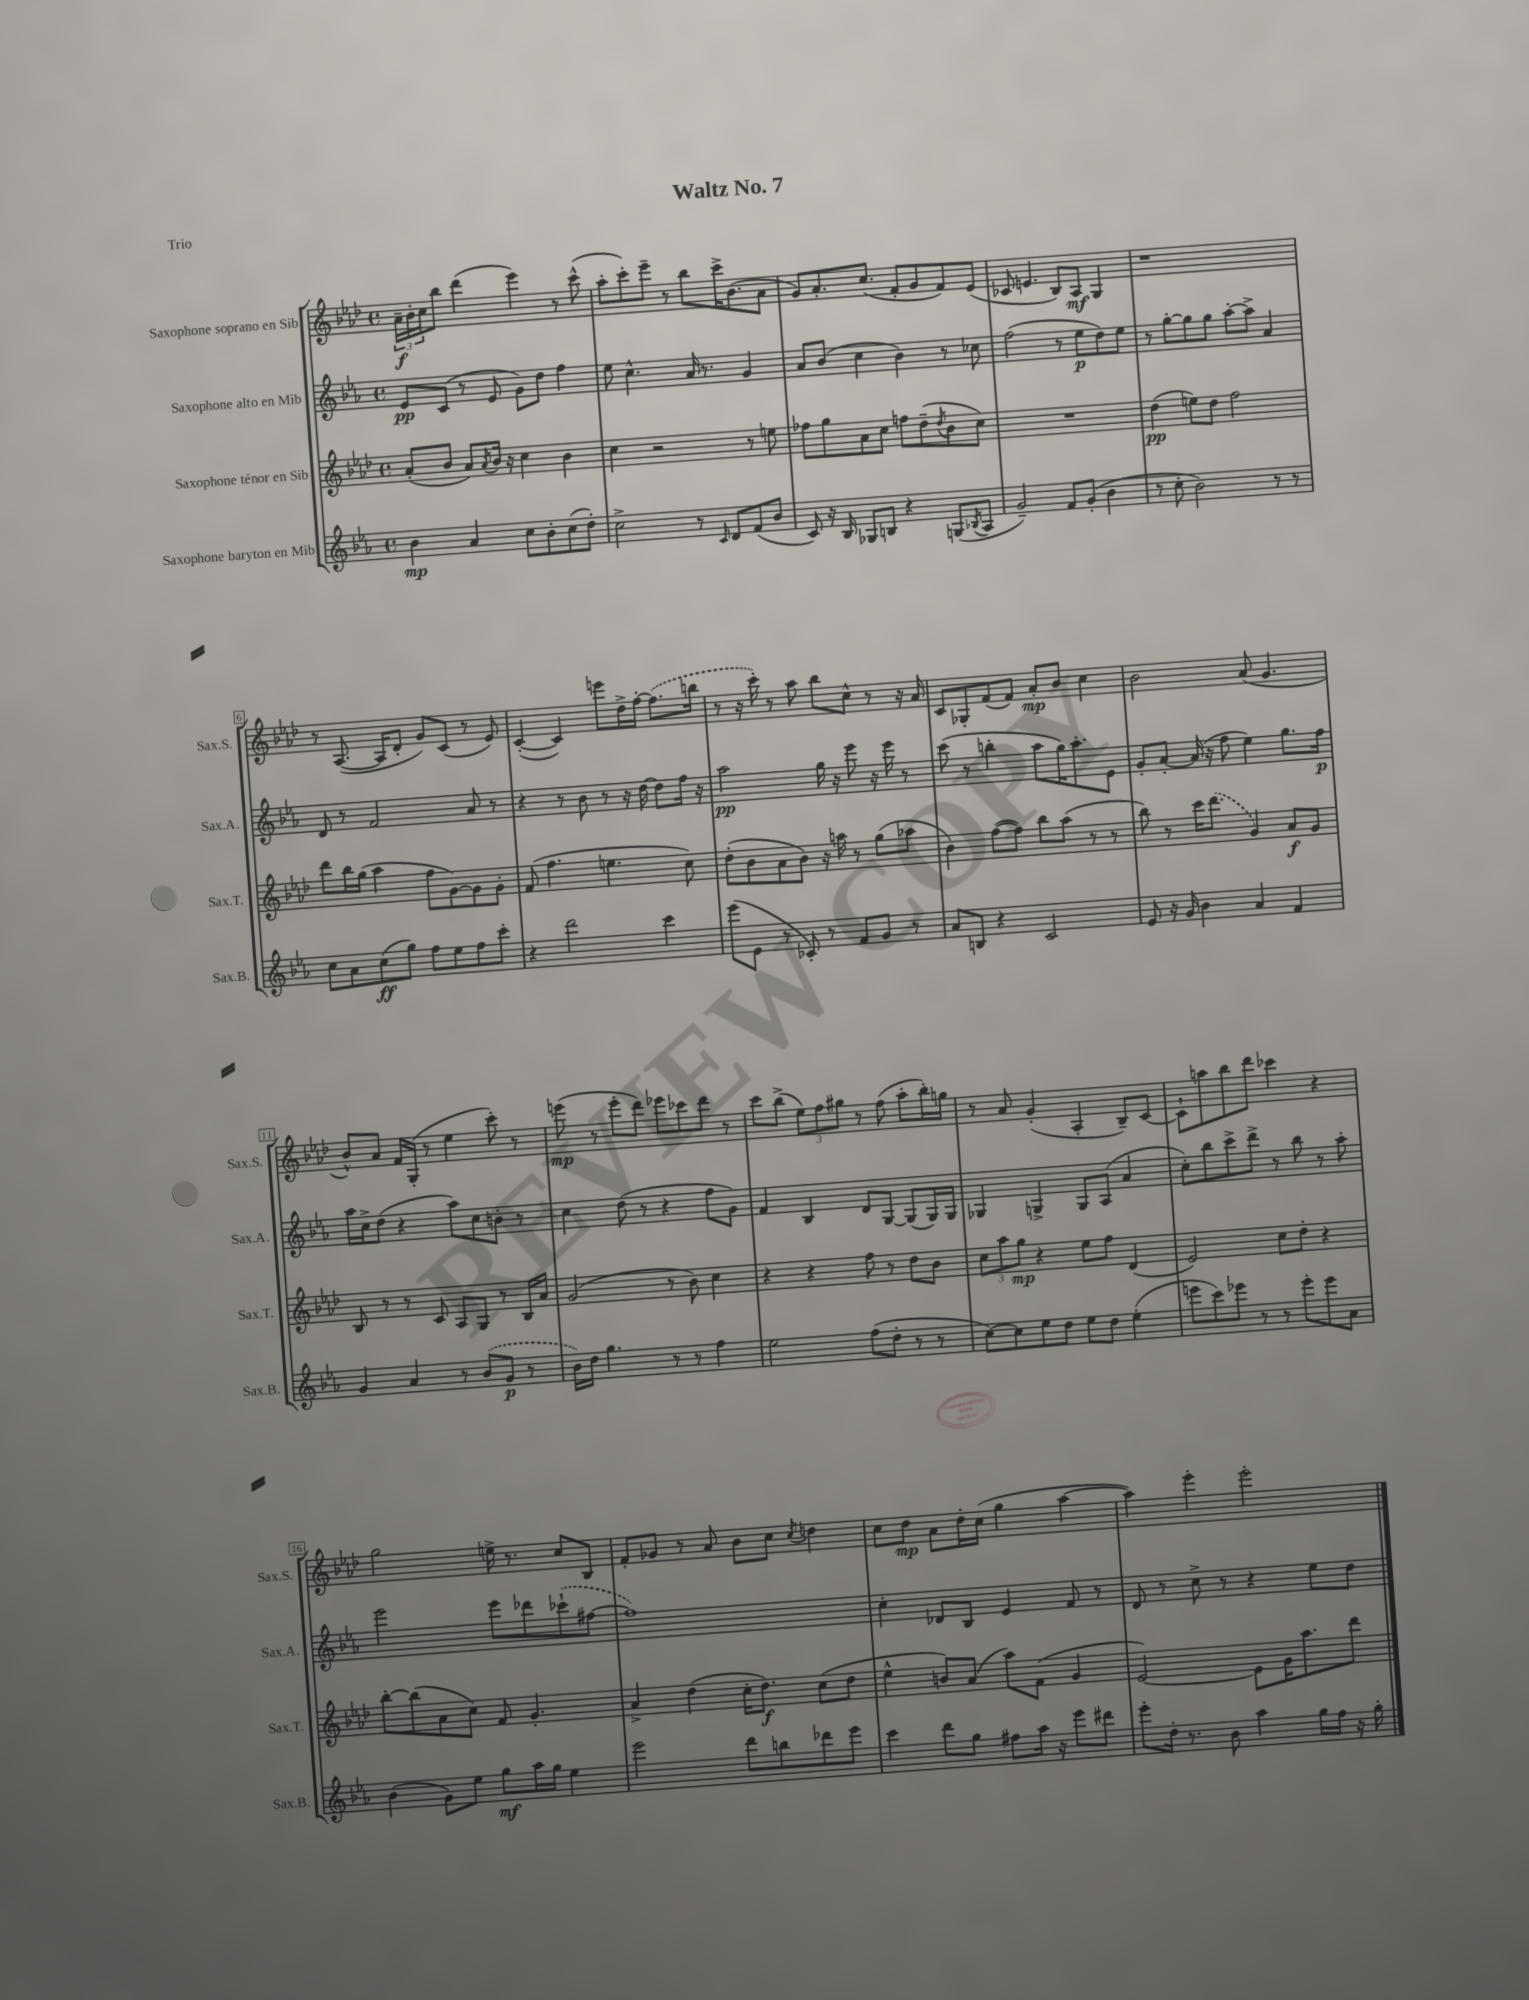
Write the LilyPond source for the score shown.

\header { title = "Waltz No. 7" piece = "Trio" }
<<
\new StaffGroup <<
\new Staff = "s0" \with { instrumentName = "Saxophone soprano en Sib" shortInstrumentName = "Sax.S." } {
    \clef treble \key aes \major \defaultTimeSignature \time 4/4
    \tuplet 3/2 { aes'16--\f bes'16-. c''16 } bes''8 des'''4( ees'''4) r8 c'''8-^( |
    aes''8-. c'''8-.) ees'''8-- r8 bes''8 c'''16-> bes'8.( aes'8 |
    g'8) aes'8.-. c''8.( f'8-. g'8 f'8) ees'8( |
    ces'8 e'4. bes8) aes8\mf g4 |
    r1 |
    r8 aes8.~( aes16 des'8-. g'8) c'8( r8 ees'8) |
    c'4~-.( c'4) e'''8 des''16-> f''16~-. \once \slurDashed f''8.( b''16 |
    r8 r16 c'''16-.) r8 aes''8 bes''8 c''8-^ r8 r16 aes'16 |
    c'8 ges8-. f'8( f'8) aes'8-.\mp bes'8 c''4 |
    bes'2 aes'8( g'4. |
    bes'8-^) aes'8 f'16 g16-.( r8 ees''4 c'''8-.) r8 |
    e'''8\mp( r8 e'''8-. des'''8) ees'''8 ces'''8 des'''8 r8 |
    c'''8 bes''8->( \tuplet 3/2 { ees''8) f''8 gis''8 } r8 f''8( aes''8-. bes''16-.) g''16 |
    r8 aes'8 g'4-.( aes4-. bes8--) c'8~ |
    c'8-! a''8 bes''8 des'''8 ces'''4 r4 |
    g''2 e''16-> r8. c''8 bes8 |
    f'8-. ges'8 r8 aes'8 bes'8 c''8 \acciaccatura { c''8 } d''4 |
    c''8 des''8\mp aes'8 des''16-. c''16( g''4 aes''4~ |
    aes''4) ees'''4-. ees'''2-. \bar "|." |
}
\new Staff = "s1" \with { instrumentName = "Saxophone alto en Mib" shortInstrumentName = "Sax.A." } {
    \clef treble \key ees \major \defaultTimeSignature \time 4/4
    ees'8\pp c'8( r8 ees'8 g'8) d''8 f''4 |
    ees''8 c''4.-^ aes'16 r8. g'4 |
    aes'8 bes'8( c''4 bes'4) r8 ces''8 |
    f''2( r8 ees''8\p d''8) ees''8 |
    r8 g''8~-. g''8 g''8 aes''8~-. aes''8-> aes'4 |
    d'8 r8 f'2 aes'8 r8 |
    r4 r8 bes'8 r8 r16 d''16~ d''8 f''16 r16 |
    aes''2\pp g''16 r16 ees'''8 r16 ees'''16 r8 |
    c'''8( r8 b''4-. aes''8 g''16) aes''8.-. ees'8 |
    g'8-. aes'8~-. aes'16( r16 f''8 ees''4) g''8. f''16\p |
    aes''16 c''16-> d''8( r4 aes''8) c''8 b'8-. r8 |
    c''4 d''8( r8 r4 f''8 g'8) |
    f'4 bes4 d'8 g8~ g8( g16) g16 |
    ges4 g4-> g8 aes8( aes'4 |
    c''8-.) bes''8 c'''8-> d'''8-> r8 bes''8 r8 aes''8-. |
    ees'''2 ees'''8 des'''8 \once \slurDashed ces'''8-!( fis''8~ |
    fis''1) |
    c''4-. des'8 bes8 ees'4 f'8 r8 |
    d'8 r8 c''8-> r8 r4 ees''8 d''8 \bar "|." |
}
\new Staff = "s2" \with { instrumentName = "Saxophone ténor en Sib" shortInstrumentName = "Sax.T." } {
    \clef treble \key aes \major \defaultTimeSignature \time 4/4
    aes'8-.( bes'8 aes'8) \acciaccatura { aes'8 } bes'16 r16 c''4 bes'4 |
    c''4 r2 r8 e''8 |
    fes''8 g''8 aes'8 c''8 f''8 des''8--( \acciaccatura { des''8 } bes'8 c''8) |
    R1 |
    des''4\pp( e''8) des''8 f''2 |
    des'''8 bes''16 g''16( aes''4 f''8 g'8~) g'8 g'8-. |
    f'8( f''4. e''4. c''8) |
    des''8-.( bes'8 aes'8 bes'8) r16 a''16 r8 g''8( aes''8 |
    bes'4) f''8~( f''8) bes''8 aes''8( r8 r8 |
    bes''8) r8 c'''16 \once \slurDashed des'''8.( g'4) aes'8\f g'8 |
    bes8 r8 r8 c'8 aes8 g8 r8 bes16 aes'16 |
    g'2( r8 bes'8) c''4 |
    r4 r4 f''8 r8 des''8 bes'8 |
    \tuplet 3/2 { c''8 aes''8 g''8\mp } r4 ees''8 f''8 des'4( |
    ees'2) c''8 des''8-. r4 |
    bes''8~-. bes''8( aes'8 c''8) f'8 g'4.-. |
    aes'4-> des''4( c''16-. des''8.\f) c''8( des''8 |
    ees''4-^ b'8) aes'8( aes''8) f'8( g'4 |
    ees'2~) ees'8 g'16 aes''8. des'''8 \bar "|." |
}
\new Staff = "s3" \with { instrumentName = "Saxophone baryton en Mib" shortInstrumentName = "Sax.B." } {
    \clef treble \key ees \major \defaultTimeSignature \time 4/4
    bes'4\mp aes'4 c''8 bes'8-. c''8( d''8-.) |
    c''2-> r8 \grace { c'16 } d'8 f'8( bes'8 |
    c'8) r16 bes16 ges8 b8 r4 g8( \acciaccatura { bes8 } aes8 |
    g'2--) f'8 g'8-.( bes'4 |
    r8 c''8-. bes'2) r8 r8 |
    c''8 aes'8 c''8\ff( g''8) f''8 ees''8 f''8 c'''8-. |
    r4 d'''2 c'''4 |
    ees'''8( ees'8 r8 ces'8-.) r8 f'8 g'8 r8 |
    aes'8 b8 r4 c'2 |
    ees'8 r16 g'16 bes'4 aes'4 f'4 |
    g'4 aes'4 r8 \once \slurDashed bes'8( g'8\p r8 |
    bes'16) d''16 g''4. r8 r8 f''4 |
    ees''2 f''8( d''8-. r8 r8 |
    c''8~) c''8 ees''8 d''8 ees''8 d''8 ees''4-.( |
    e'''8 c'''8) ees'''8 r8 r8 ees'''8-. ees'''8 aes'8 |
    bes'4( g'8) ees''8 g''8\mf aes''16 g''16 ees''4 |
    ees'''2 d'''8 b''8 des'''8 ees'''8 |
    c'''4 d'''8 g''8 fis''8 aes''16 r16 ees'''8 dis'''8 |
    ees'''8-. d''16-. r8. bes'8 aes''4 g''16 f''16 r16 g''16-. \bar "|." |
}
>>
>>
\layout { \context { \Score \override BarNumber.stencil = #(make-stencil-boxer 0.1 0.3 ly:text-interface::print) } }
